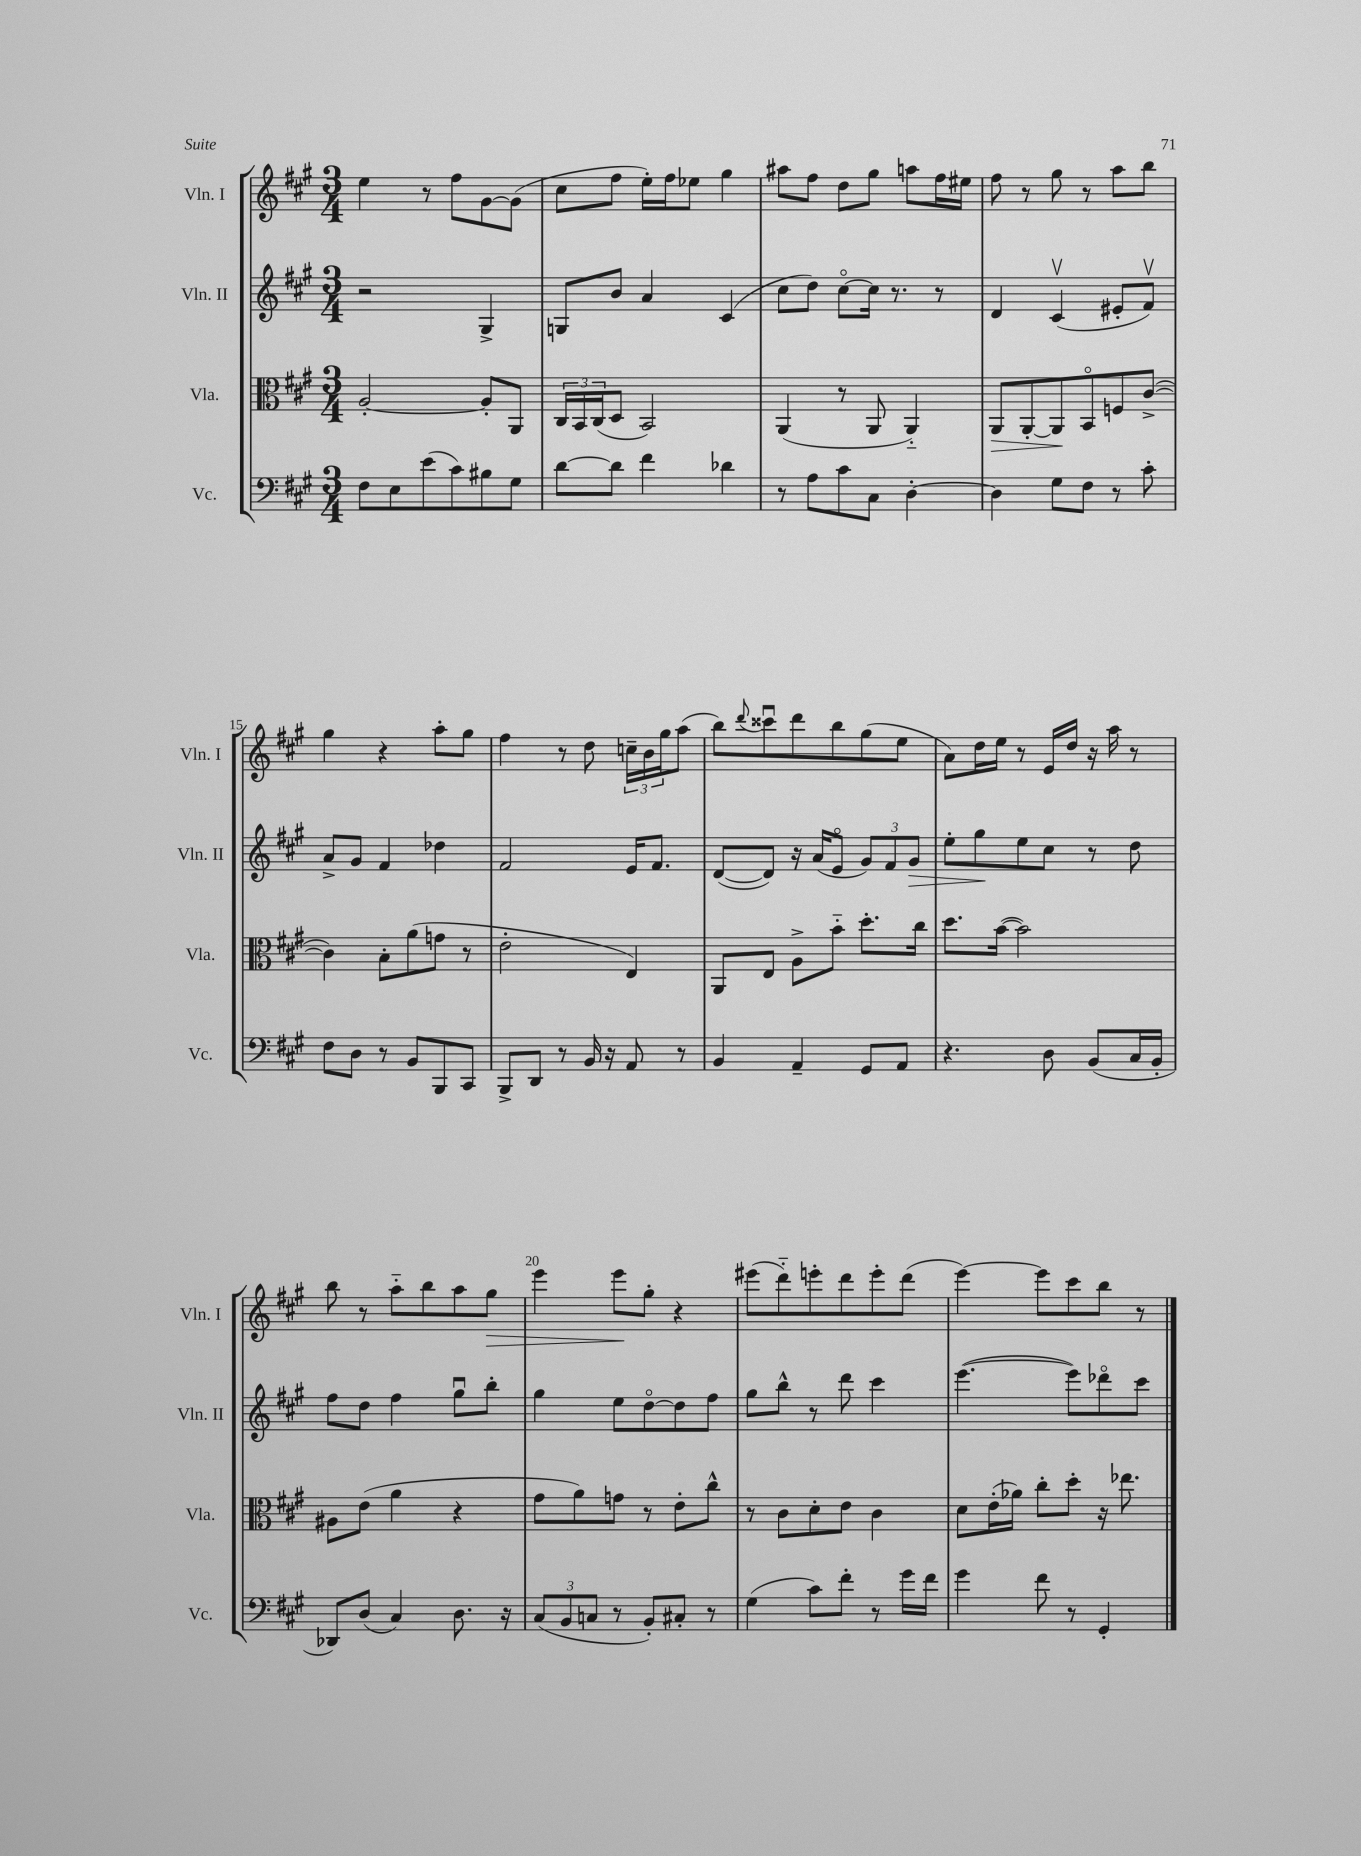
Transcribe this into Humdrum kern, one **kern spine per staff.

**kern	**kern	**kern	**kern
*staff4	*staff3	*staff2	*staff1
*clefF4	*clefC3	*clefG2	*clefG2
*k[f#c#g#]	*k[f#c#g#]	*k[f#c#g#]	*k[f#c#g#]
*M3/4	*M3/4	*M3/4	*M3/4
8F#\L	[2A'/	2r	4ee\
8E\	.	.	.
(8e\	.	.	8r
8c#\)	.	.	8ff#\L
8B#\	8A'/]L	4G#^/	[8g#\
8G#\J	8AA/J	.	(8g#\]J
=	=	=	=
[8d\L	24C#/LL	8G/L	8cc#\L
.	24BB/	.	.
.	(24C#/J	.	.
8d\]J	8D/J	8b/J	8ff#\J
4f#\	2BB/)	4a/	16ee'\LL)
.	.	.	16ff#\J
.	.	.	8ee-\J
4d-\	.	(4c#/	4gg#\
=	=	=	=
8r	(4AA/	8cc#\L	8aa#\L
8A\L	.	8dd\J)	8ff#\J
8c#\	8r	[8cc#o\L	8dd\L
8C#\J	8AA/	16cc#\]Jk	8gg#\J
.	.	8.r	.
[4D'\	4AA'~/)	.	8aa\L
.	.	8r	16ff#\L
.	.	.	16ee#\JJ
=	=	=	=
4D\]	8AA/L	4d/	8ff#\
.	[8AA'/	.	8r
8G#\L	8AA/]	(4c#v/	8gg#\
8F#\J	8BBo/	.	8r
8r	8F/	8e#'/L	8aa\L
8c#'\	([8c#^/J	8f#v/J)	8bb\J
=	=	=	=
8F#\L	4c#\])	8a^/L	4gg#\
8D\J	.	8g#/J	.
8r	8B'\L	4f#/	4r
8BB/L	(8a\	.	.
8BBB/	8g\J	4dd-\	8aa'\L
8CC#/J	8r	.	8gg#\J
=	=	=	=
8BBB^/L	2e'\	2f#/	4ff#\
8DD/J	.	.	.
8r	.	.	8r
16BB/	.	.	8dd\
16r	.	.	.
8AA/	4E/)	16e/LK	24cc~\LL
.	.	.	24b\
.	.	8.f#/J	.
.	.	.	24gg#\J
8r	.	.	(8aa\J
=	=	=	=
4BB/	8AA/L	([8d/L	8bb\L)
.	.	.	8qqddd/
.	8E/J	8d/]J)	8ccc##u\
4AA~/	8A^\L	16r	8ddd\
.	.	(16a/LK	.
.	8b'~\J	8eo/J	8bb\
8GG#/L	8.dd'\L	12g#/L)	(8gg#\
.	.	12f#/	.
8AA/J	.	.	8ee\J
.	.	12g#/J	.
.	16cc#\Jk	.	.
=	=	=	=
4.r	8.dd\L	8ee'\L	8a\L)
.	.	8gg#\	16dd\L
.	([16b\Jk	.	16ee\JJ
.	2b\])	8ee\	8r
8D\	.	8cc#\J	16e/LL
.	.	.	16dd/JJ
(8BB/L	.	8r	16r
.	.	.	16aa\
16C#/L	.	8dd\	8r
16BB'/JJ	.	.	.
=	=	=	=
8DD-/L)	8A#\L	8ff#\L	8bb\
(8D/J	(8e\J	8dd\J	8r
4C#/)	4a\	4ff#\	8aa'~\L
.	.	.	8bb\
8.D\	4r	8gg#u\L	8aa\
.	.	8bb'\J	8gg#\J
16r	.	.	.
=	=	=	=
(12C#/L	8g#\L	4gg#\	4eee\
12BB/	.	.	.
.	8a\)	.	.
12C/J	.	.	.
8r	8g\J	8ee\L	8eee\L
8BB'/L)	8r	[8ddo\	8gg#'\J
8C#'/J	8e'\L	8dd\]	4r
8r	8cc#^^\J	8ff#\J	.
=	=	=	=
(4G#\	8r	8gg#\L	(8eee#\L
.	8c#\L	8bb^^\J	8ddd'~\)
8c#\L)	8d'\	8r	8eee'\
8f#'\J	8e\J	8ddd\	8ddd\
8r	4c#\	4ccc#\	8eee'\
16g#\LL	.	.	(8ddd\J
16f#\JJ	.	.	.
=	=	=	=
4g#\	8d\L	([4.eee\	[4eee\)
.	(16e'\L	.	.
.	16a-\JJ)	.	.
8f#\	8cc#'\L	.	8eee\]L
8r	8dd'\J	8eee\]L)	8ccc#\
4GG#'/	16r	8ddd-o\	8bb\J
.	8.ee-\	.	.
.	.	8ccc#\J	8r
==	==	==	==
*-	*-	*-	*-
